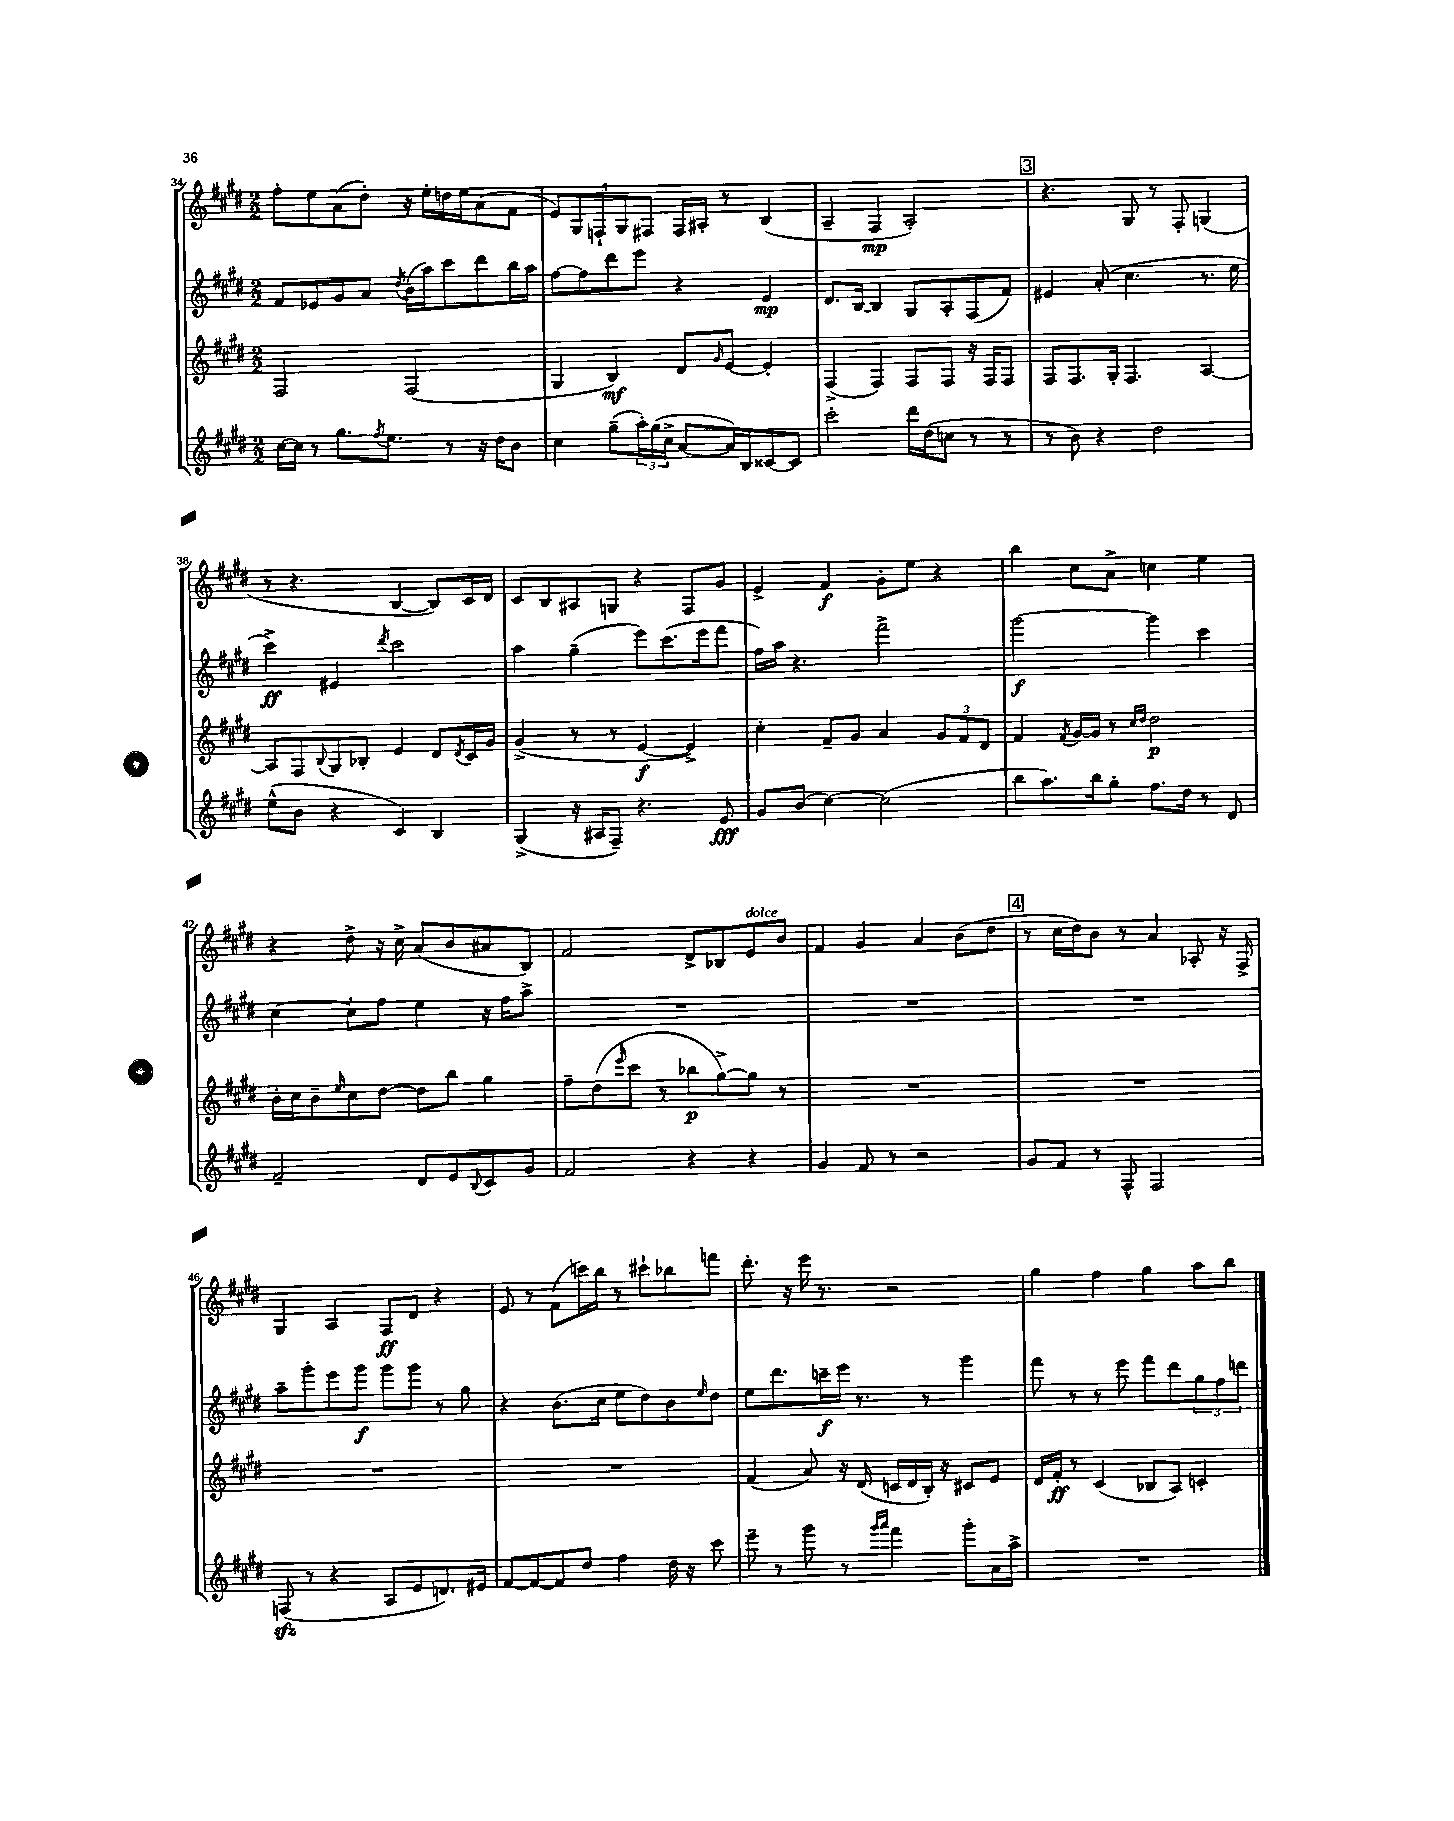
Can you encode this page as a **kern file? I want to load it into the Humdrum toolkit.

**kern	**kern	**kern	**kern
*staff4	*staff3	*staff2	*staff1
*clefG2	*clefG2	*clefG2	*clefG2
*k[f#c#g#d#]	*k[f#c#g#d#]	*k[f#c#g#d#]	*k[f#c#g#d#]
*M2/2	*M2/2	*M2/2	*M2/2
[16cc#	2F#	8f#	8ff#'
16cc#]	.	.	.
8r	.	8e-	8ee
8.gg#	.	8g#	(8a
.	.	8a	8dd#')
8qff#	.	.	.
8.ee	.	.	.
.	.	8qdd#	.
.	(2F#	(16b	16r
.	.	16aa)	16ee'
8r	.	8ccc#	16dd
.	.	.	16ee
16r	.	8ddd#	(8a
16dd#	.	.	.
8b	.	16bb	8f#
.	.	16aa	.
=	=	=	=
4cc#	4G#	[8ff#	10e)
.	.	.	10G#
.	.	8ff#]	.
.	.	.	10F`
(8gg#~	4B)	8ddd#	.
.	.	.	10G#
24aa')	.	8eee	.
.	.	.	10F#
(24gg#	.	.	.
24cc#^	.	.	.
[8a	8d#	4r	16F#
.	.	.	16A#'
.	16qqg#	.	.
16a])	[8e	.	8r
16B	.	.	.
[8c##	4e']	4e	(4B
8c##]	.	.	.
=	=	=	=
2ccc#'	(4F#^	8.d#	4A~
.	.	[16B	.
.	4F#)	4B]	4F#
16ddd#	8F#	8G#	2A')
(16dd#	.	.	.
8cc	8F#	8A'	.
8r	16r	(8F#	.
.	16F#	.	.
8r	8F#	8f#)	.
=	=	=	=
8r	8F#	4e#	4.r
8b)	8.F#	.	.
4r	.	(8a'	.
.	16G#'	.	.
.	4.F#	4.cc#	8G#
2dd#	.	.	8r
.	.	.	8F#'
.	[4A	8.r	(4G
.	.	16ee	.
=	=	=	=
(8ee^^	8A]	4ccc#^)	8r
8b	8F#	.	4.r
.	8qqB	.	.
4r	8G#	4e#	.
.	8B-'	.	.
.	.	8qddd#	.
4c#)	4e	2ccc#	[4B
4B	8d#	.	8B])
.	8qd#	.	.
.	16c#	.	16c#
.	16g#	.	16d#
=	=	=	=
(4G#^	(4g#^	4aa	8c#
.	.	.	8B
16r	8r	(4gg#~	8A#
16A#	.	.	.
8F#~)	8r	.	8G
4.r	[4e	8eee)	4r
.	.	(8.ccc#	.
.	4e^])	.	8F#
.	.	16eee	.
8e	.	8fff#	8g#
=	=	=	=
8g#	4cc#'	16ff#)	4e^
.	.	16aa	.
(8b	.	4.r	.
[4cc#)	8f#~	.	4f#
.	8g#	.	.
(2cc#]	4a	2fff#^	8g#'
.	.	.	8ee
.	12g#	.	4r
.	12f#	.	.
.	12d#	.	.
=	=	=	=
8bb	4f#	[2ggg#	4bb
8.aa)	.	.	.
.	8qf#	.	.
.	[16g#	.	8cc#
16bb	16g#]	.	.
8gg#'	8r	.	8a^
.	16qqcc#	.	.
.	16qqdd#	.	.
8.ff#	2dd#	4ggg#]	4cc
16dd#	.	.	.
8r	.	4ccc#	4ee
8d#	.	.	.
=	=	=	=
2f#~	16b'	[4cc#	4r
.	16cc#	.	.
.	8b~	.	.
.	16qqee	.	.
.	8cc#	8cc#']	8dd#^
.	[8dd#	8ff#	16r
.	.	.	16cc#^
8d#	8dd#]	4ee	(8a
8e	8bb	.	8b
8qqB	.	.	.
8c#	4gg#	16r	8a#
.	.	16ff#	.
8g#	.	8aa^	8B)
=	=	=	=
2f#	8ff#~	1r	2f#
.	(8dd#	.	.
.	16qqeee	.	.
.	8ccc#	.	.
.	8r	.	.
4r	8bb-	.	8d#^
.	[8gg#^)	.	8B-
4r	8gg#]	.	8e
.	8r	.	8b
=	=	=	=
4g#	1r	1r	4f#
8f#	.	.	4g#
8r	.	.	.
2r	.	.	4a
.	.	.	(8b
.	.	.	8dd#
=	=	=	=
8g#	1r	1r	8r
8f#	.	.	16cc#
.	.	.	16dd#)
8r	.	.	8b
8F#^^	.	.	8r
2F#	.	.	4a
.	.	.	8A-'
.	.	.	16r
.	.	.	16F#^
=	=	=	=
(8F	1r	8aa~	4G#
8r	.	8ggg#'	.
4r	.	8eee	4A
.	.	8ggg#	.
8A	.	8ggg#	8F#
8e	.	8ggg#	8d#
8.d)	.	8r	4r
.	.	8gg#	.
16e#	.	.	.
=	=	=	=
[8f#	1r	4r	8e
8f#_	.	.	8r
8f#]	.	(8.b	(8f#
8dd#	.	.	16ccc)
.	.	16cc#	16bb
4ff#	.	8ee	8r
.	.	8dd#)	8ccc#`
16dd#	.	8b	8bb-
16r	.	.	.
.	.	16qqee	.
8ccc#	.	8dd#	8fff
=	=	=	=
8eee~	(4f#	8ee	8.ddd#'
8r	.	8.ddd#	.
.	.	.	16r
8ggg#	8a)	.	16eee
.	.	16ccc~	8.r
8r	16r	16eee	.
.	(16d#	8.r	.
16qqggg#	.	.	.
16qqaaa	.	.	.
4fff#	16c	.	2r
.	16d#	.	.
.	16B')	8r	.
.	16r	.	.
8ggg#'	8c#	4ggg#	.
16a	8e	.	.
16aa^	.	.	.
=	=	=	=
1r	16d#	8fff#	4gg#
.	16f#'	.	.
.	8r	8r	.
.	(4c#	8r	4ff#
.	.	8eee	.
.	8B-	8fff#	4gg#
.	8A)	8ddd#	.
.	4c'	12gg#	8aa
.	.	12ff#	.
.	.	.	8bb
.	.	12ddd	.
==	==	==	==
*-	*-	*-	*-
